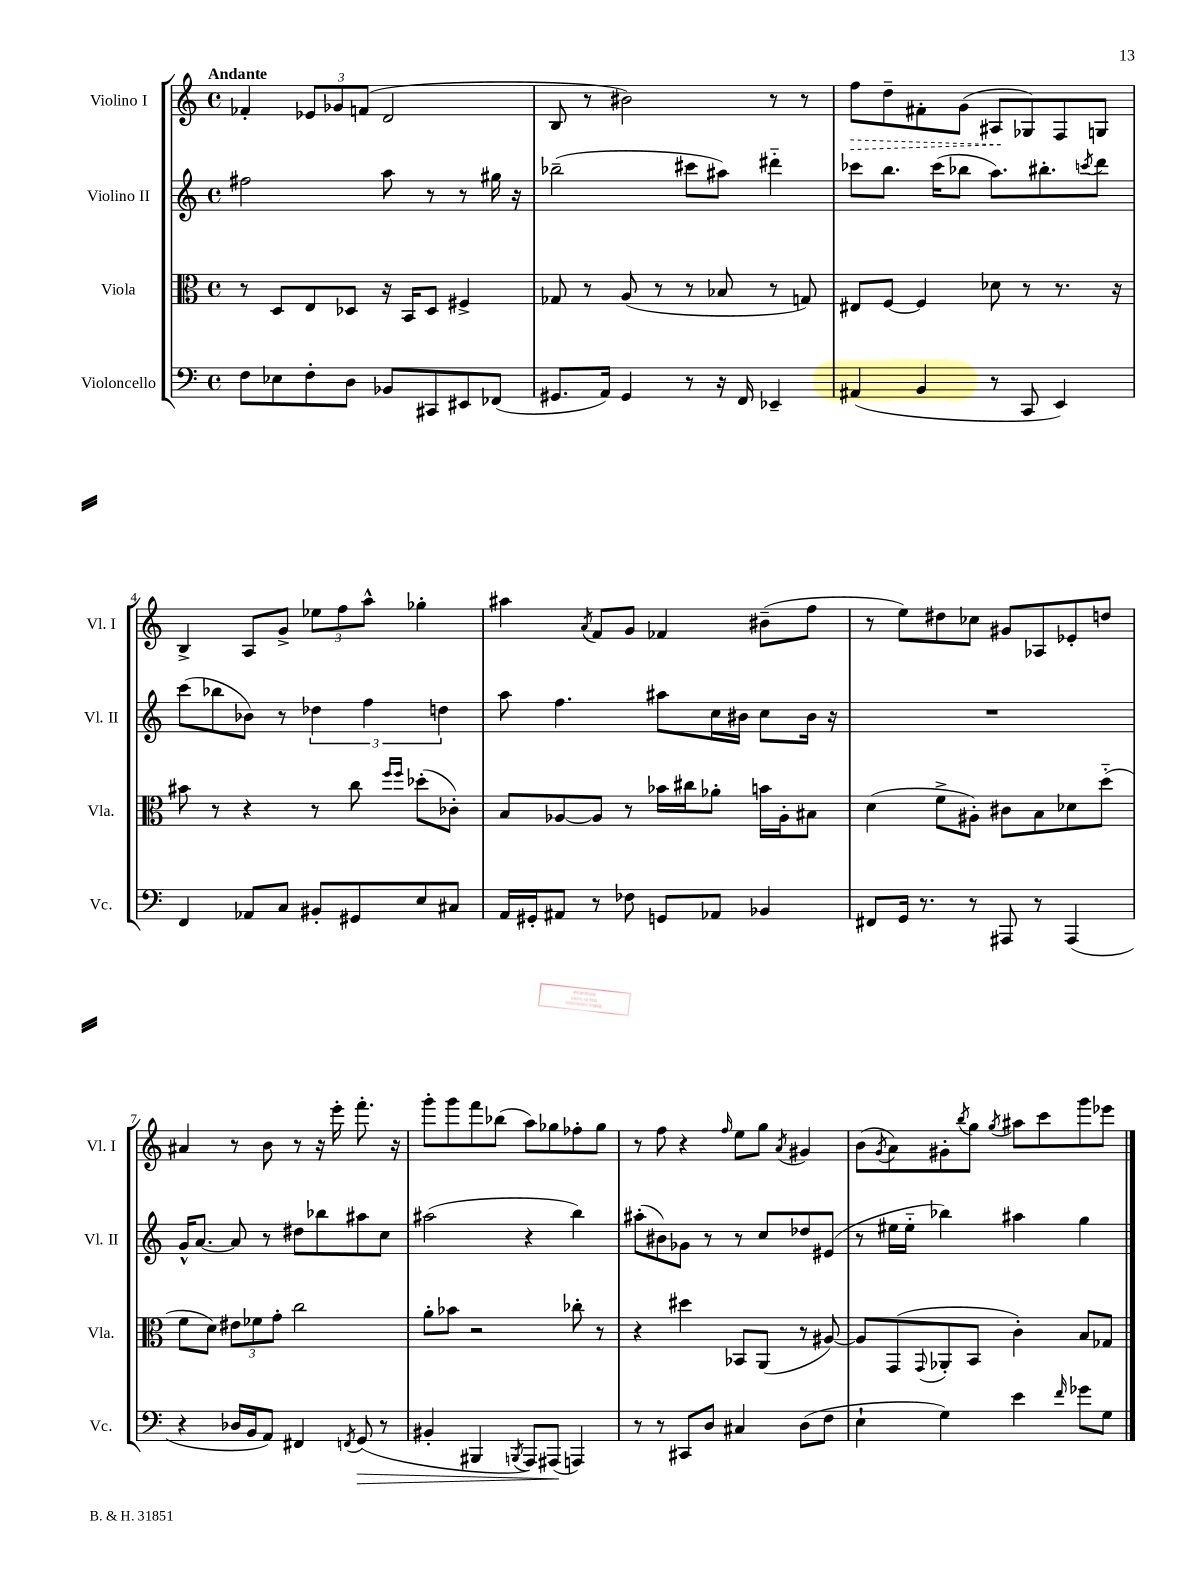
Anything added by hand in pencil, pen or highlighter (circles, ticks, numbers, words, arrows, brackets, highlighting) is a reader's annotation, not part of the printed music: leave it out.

**kern	**dynam	**kern	**kern	**kern	**dynam
*part4	*part4	*part3	*part2	*part1	*part1
*staff4	*staff4	*staff3	*staff2	*staff1	*staff1
*I"Violoncello	*	*I"Viola	*I"Violino II	*I"Violino I	*
*I'Vc.	*	*I'Vla.	*I'Vl. II	*I'Vl. I	*
*clefF4	*	*clefC3	*clefG2	*clefG2	*
*k[]	*	*k[]	*k[]	*k[]	*
*M4/4	*	*M4/4	*M4/4	*M4/4	*
*met(c)	*	*met(c)	*met(c)	*met(c)	*
=1	=1	=1	=1	=1	=1
!	!	!	!	!LO:TX:a:B:t=Andante	!
8F\L	.	8r	2ff#X\	4f-X'/	.
8E-X\	.	8D/L	.	.	.
8F'\	.	8E/	.	12e-X/L	.
.	.	.	.	12g-X/	.
8D\J	.	8D-X/J	.	.	.
.	.	.	.	(12fn/J	.
8BB-X/L	.	16r	8aa\	2d/	.
.	.	16BB/KL	.	.	.
8CC#X/	.	8D-/J	8r	.	.
8EE#X/	.	4F#X^/	8r	.	.
(8FF-X/J	.	.	16gg#X\	.	.
.	.	.	16r	.	.
=2	=2	=2	=2	=2	=2
8.GG#X/L	.	8G-X/	(2bb-X~\	8B/	.
.	.	8r	.	8r	.
16AA/Jk)	.	.	.	.	.
4GG#/	.	(8A/	.	2b#X\)	.
.	.	8r	.	.	.
8r	.	8r	8ccc#X\L	.	.
16r	.	8B-X/	8aa#X\J)	.	.
16FF/	.	.	.	.	.
4EE-X~/	.	8r	4ddd#X\	8r	.
.	.	8Gn/)	.	8r	.
=3	=3	=3	=3	=3	=3
!	!	!	!	!	!LO:HP:b
(4AA#X/	.	8E#X/L	8ccc-X\L	8ff\L	>
.	.	[8F/J	8.bb\J	8dd~\	.
4BB/	.	4F/]	.	8f#X'\	.
.	.	.	(16ccc-\KL	.	.
.	.	.	8bb-X\J	(8g\J	.
8r	.	8d-X\	8.aa\L)	8A#X/L	.
8CC/	.	8r	.	8G-X/)	]
.	.	.	8.bb#X'\	.	.
4EE/)	.	8.r	.	8F/	.
.	.	.	8qcccn/	.	.
.	.	.	8ddd\J	8Gn/J	.
.	.	16r	.	.	.
!!LO:LB:g=z
=4	=4	=4	=4	=4	=4
4FF/	.	8b#X\	(8ccc\L	4B^/	.
.	.	8r	8bb-X\	.	.
8AA-X/L	.	4r	8b-X\J)	8A/L	.
8C/J	.	.	8r	8g^/J	.
8BB#X'/L	.	8r	6dd-X\	12ee-X\L	.
.	.	.	.	12ff\	.
8GG#X/	.	8cc\	.	.	.
.	.	.	6ff\	12aa^^\J	.
.	.	16qqff/LL	.	.	.
.	.	16qqff/JJ	.	.	.
8E/	.	(8dd-X'\L	.	4gg-X'\	.
.	.	.	6ddn\	.	.
8C#X/J	.	8c-X'\J)	.	.	.
=5	=5	=5	=5	=5	=5
16AA/LL	.	8B/L	8aa\	4aa#X\	.
16GG#X'/J	.	.	.	.	.
8AA#X/J	.	[8A-X/	4.ff\	.	.
.	.	.	.	8qa/	.
8r	.	8A-/J]	.	8f/L	.
8F-X\	.	8r	.	8g/J	.
8GGn/L	.	16b-X\LL	8aa#X\L	4f-X/	.
.	.	16cc#X\J	.	.	.
8AA-X/J	.	8a-X'\J	16cc\L	.	.
.	.	.	16b#X\JJ	.	.
4BB-X/	.	16bn\LL	8cc\L	(8b#X~\L	.
.	.	16A-'\J	.	.	.
.	.	8B#X\J	16b#\Jk	8ff\J	.
.	.	.	16r	.	.
=6	=6	=6	=6	=6	=6
8FF#X/L	.	(4d\	1r	8r	.
16GG/Jk	.	.	.	8ee\L)	.
8.r	.	.	.	.	.
.	.	8f^\L	.	8dd#X\	.
8r	.	8A#X'\J)	.	8cc-X\J	.
8AAA#X/	.	8c#X\L	.	8g#X/L	.
8r	.	8B\	.	8A-X/	.
(4AAA#/	.	8d-X\	.	8e-X'/	.
.	.	(8dd\J	.	8ddn/J	.
!!LO:LB:g=z
=7	=7	=7	=7	=7	=7
4r	.	8f\L	16g^^/KL	4a#X/	.
.	.	.	[8.a/J	.	.
.	.	8d\J)	.	.	.
16D-X/LL	.	12e#X\L	8a/]	8r	.
16BB/J	.	.	.	.	.
.	.	12f-X\	.	.	.
8AA/J)	.	.	8r	8b\	.
.	.	12g'\J	.	.	.
4FF#X/	.	2cc\	8dd#X\L	8r	.
.	.	.	8bb-X\	16r	.
.	.	.	.	16eee'\	.
8qFFn/	.	.	.	.	.
!	!LO:HP:b	!	!	!	!
(8GG/	>	.	8aa#X\	8.fff'\	.
8r	.	.	8cc\J	.	.
.	.	.	.	16r	.
=8	=8	=8	=8	=8	=8
4BB#X'/	.	8a'\L	(2aa#X\	8ggg'\L	.
.	.	8b-X\J	.	8ggg\	.
4BBB#X/	.	2r	.	8fff\	.
.	.	.	.	(8bb-X\J	.
8qBBBn/	.	.	.	.	.
8AAA/L)	.	.	4r	8aa\L)	.
(8AAA#X/J	.	.	.	8gg-X\	.
4AAAn/)	]	8cc-X'\	4bb\)	8ff-X'\	.
.	.	8r	.	8gg-\J	.
=9	=9	=9	=9	=9	=9
8r	.	4r	(8aa#X'\L	8r	.
8r	.	.	8b#X\)	8ff\	.
8CC#X/L	.	4dd#X\	8g-X\J	4r	.
8D/J	.	.	8r	.	.
.	.	.	.	16qqff/	.
4C#X/	.	8BB-X/L	8r	8ee\L	.
.	.	(8AA/J	8cc/L	8gg\J	.
.	.	.	.	8qa/	.
(8D\L	.	8r	8dd-X/	4g#X/	.
8F\J	.	[8A#X/)	(8e#X/J	.	.
=10	=10	=10	=10	=10	=10
4E`\	.	8A#/L]	8r	(8b\L	.
.	.	.	.	8qg/	.
.	.	(8GG/	16ee#X\LL	8a\)	.
.	.	.	16ee#\JJ	.	.
.	.	8qqGG/	.	.	.
4G\)	.	8AA-X'/	4bb-X\)	8g#X'\	.
.	.	.	.	8qbb/	.
.	.	8BB/J	.	8gg\J	.
.	.	.	.	8qgg/	.
4e\	.	4c'\)	4aa#X\	8aa#X\L	.
.	.	.	.	8ccc\	.
16qqf/	.	.	.	.	.
8g-X\L	.	8B/L	4gg\	8ggg\	.
8G\J	.	8G-X/J	.	8eee-X\J	.
==	==	==	==	==	==
*-	*-	*-	*-	*-	*-
